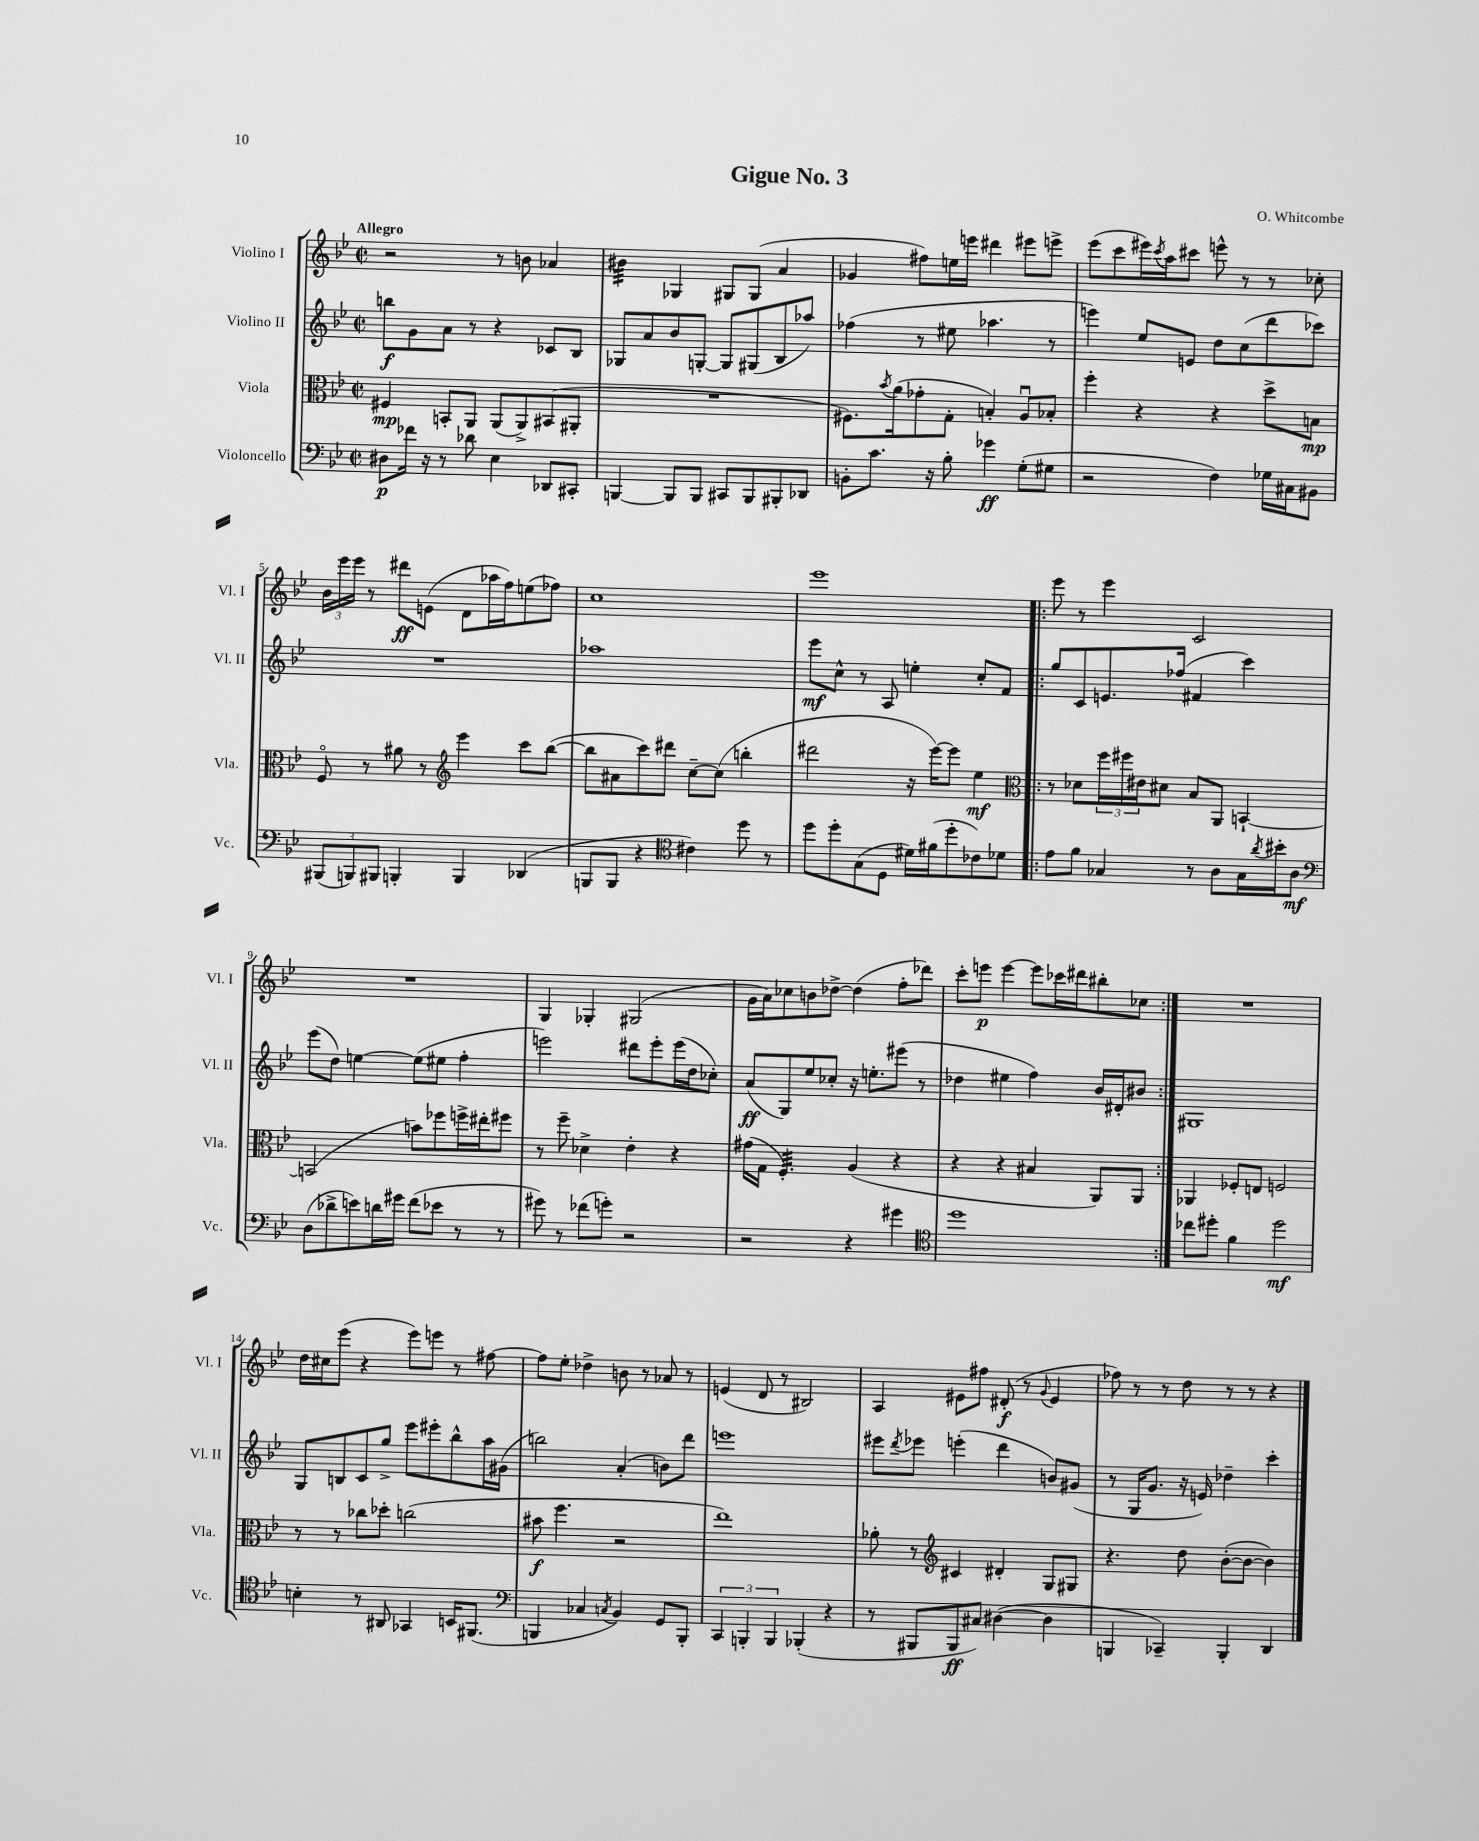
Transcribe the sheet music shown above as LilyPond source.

\header { title = "Gigue No. 3" composer = "O. Whitcombe" }
<<
\new StaffGroup <<
\new Staff = "s0" \with { instrumentName = "Violino I" shortInstrumentName = "Vl. I" } {
    \clef treble \key bes \major \defaultTimeSignature \time 2/2 \tempo "Allegro"
    r2 r8 b'8 aes'4 |
    bis'4:32 ges4 gis8 gis8( a'4 |
    ges'4 fis''8) e''16 e'''16 dis'''4 eis'''8 e'''8-> |
    ees'''8( c'''8 eis'''16) \acciaccatura { c'''8 } a''16 cis'''8 e'''8-^ r8 r8 ces''8-. |
    \tuplet 3/2 { bes'16 ees'''16 ees'''16 } r8 dis'''8\ff e'8( d'8 aes''16 f''16) e''8( fes''8) |
    c''1 |
    ees'''1 |
    \repeat volta 2 { ees'''8 r8 ees'''4 c'2 |
    R1 |
    g4 ges4-. gis2( |
    g'16 a'16) ces''8 b'8 des''8~-> des''4( f''8-. des'''8) |
    c'''8-. e'''8\p e'''4~ e'''8 ces'''16 dis'''16 bis''8-. ces''8 | }
    R1 |
    d''16 cis''16 ees'''8( r4 ees'''8) e'''8 r8 fis''8~ |
    fis''8 ees''8-. des''4-> b'8 r8 aes'8 r8 |
    e'4( d'8 r8 bis2) |
    a4 eis'8 fis''8 dis'8-.\f( r8 \appoggiatura { g'8 } eis'4 |
    fes''8) r8 r8 d''8 r8 r8 r4 \bar "|." |
}
\new Staff = "s1" \with { instrumentName = "Violino II" shortInstrumentName = "Vl. II" } {
    \clef treble \key bes \major \defaultTimeSignature \time 2/2
    b''8\f g'8 a'8 r8 r4 ces'8 bes8 |
    ges8 a'8 bes'8 g8~-. g8 gis8( bes8 aes''8) |
    fes''4( r8 eis''8 aes''4. r8 |
    e'''4) ees''8 e'8 d''8 c''8( d'''8 ces'''8) |
    R1 |
    aes''1 |
    ees'''8\mf c''8-^ r8 a8 e''4-. c''8-. f'8 |
    \repeat volta 2 { g''8 c'8 e'8. fes''16( fis'4 c'''4) |
    ees'''8( d''8) e''4~ e''8( eis''8 f''4-. |
    e'''2) dis'''8 e'''8-. e'''16( d''16 ces''8-.) |
    a'8\ff( g8) ees''8 ces''8-. r16 e''8.-. eis'''8( r8 |
    des''4 eis''4 f''4) bes'16 dis'16-. bis'8 | }
    gis1 |
    g8 b8 c'8 g''8-> ees'''8 eis'''8-. bes''8-^ a''16 gis'16( |
    b''2) a'4-.( b'8) d'''8 |
    e'''1 |
    eis'''8 \acciaccatura { d'''8 } ees'''8 e'''4-.( d'''4 b'8) gis'8( |
    r8 g16 g'8. r16 e'16) des''4-- c'''4-. \bar "|." |
}
\new Staff = "s2" \with { instrumentName = "Viola" shortInstrumentName = "Vla." } {
    \clef alto \key bes \major \defaultTimeSignature \time 2/2
    fis4\mp b,8-. a,8 a,8( a,8->) bis,8( ais,8-. |
    R1 |
    fis8.) \acciaccatura { bes'8 } a'16( ges'8-. g8-. b4-.) a8\downbow bes8-. |
    f''4-. r4 r4 d''8-> b8\mp |
    f8\flageolet r8 ais'8 r8 \clef treble ees'''4 c'''8 bes''8~( |
    bes''8 ais'8 c'''8) dis'''8 c''8~-- c''8( b''4-. |
    dis'''2 r16 ees'''16~) ees'''8 ees''4\mf |
    \repeat volta 2 { \clef alto r8 des'8 \tuplet 3/2 { f''16 fis''16 eis'16 } dis'8 bes8 a,8 b,4~-! |
    b,2( b'8) fes''8 f''16-> eis''16-. fis''8 |
    r8 f''8-- des'4-> ees'4-. r4 |
    gis'16( g16 f4.:32-.) a4( r4 |
    r4 r4 bis4 a,8) a,8 | }
    aes,4 fes8-. e8 f2 |
    r8 r8 ces''8 des''8-. c''2( |
    bis'8\f f''4. r2 |
    ees''1) |
    aes'8-. r8 \clef treble cis'4 dis'4-. g8 gis8 |
    r4. d''8 bes'8~-.( bes'8~ bes'4) \bar "|." |
}
\new Staff = "s3" \with { instrumentName = "Violoncello" shortInstrumentName = "Vc." } {
    \clef bass \key bes \major \defaultTimeSignature \time 2/2
    dis8\p fes'16 r16 r8 des'8 ees4 des,8 cis,8-. |
    b,,4~ b,,8 b,,8 cis,8 b,,8 bis,,8-. des,8 |
    b,8-. c'8. r16 bes8-. ges'4\ff g8-.( gis8 |
    r2 f4) ges16 cis16 bis,8 |
    \tuplet 3/2 { bis,,8( b,,8) bis,,8 } b,,4-. b,,4 des,4( |
    b,,8 b,,8 r4 \clef tenor cis'4) d''8 r8 |
    d''8 d''8-. g8( d8 dis'16) fis'16( d''8-. ces'8) des'8 |
    \repeat volta 2 { ees'8 f'8 ges4 r8 a8 ges16 \acciaccatura { a'8 } bis'16-. a8\mf |
    \clef bass d8( des'8-> e'8) d'16 gis'16 f'8( ees'8 r8 r8 |
    gis'8) r8 fes'8( g'8-.) r2 |
    r2 r4 gis'4 |
    \clef tenor d''1 | }
    ces''8 dis''8-. f'4 dis''2\mf |
    b4-. r8 ais,8 ges,4 b,16 fis,8.( |
    \clef bass b,,4 ces4 \acciaccatura { c8 } bes,4) g,8 b,,8-. |
    \tuplet 3/2 { c,4 b,,4-. b,,4 } bes,,4-.( r4 |
    r8 bis,,8 bis,,8\ff cis8) dis4~( dis4 |
    b,,4 ces,4--) b,,4-. d,4 \bar "|." |
}
>>
>>
